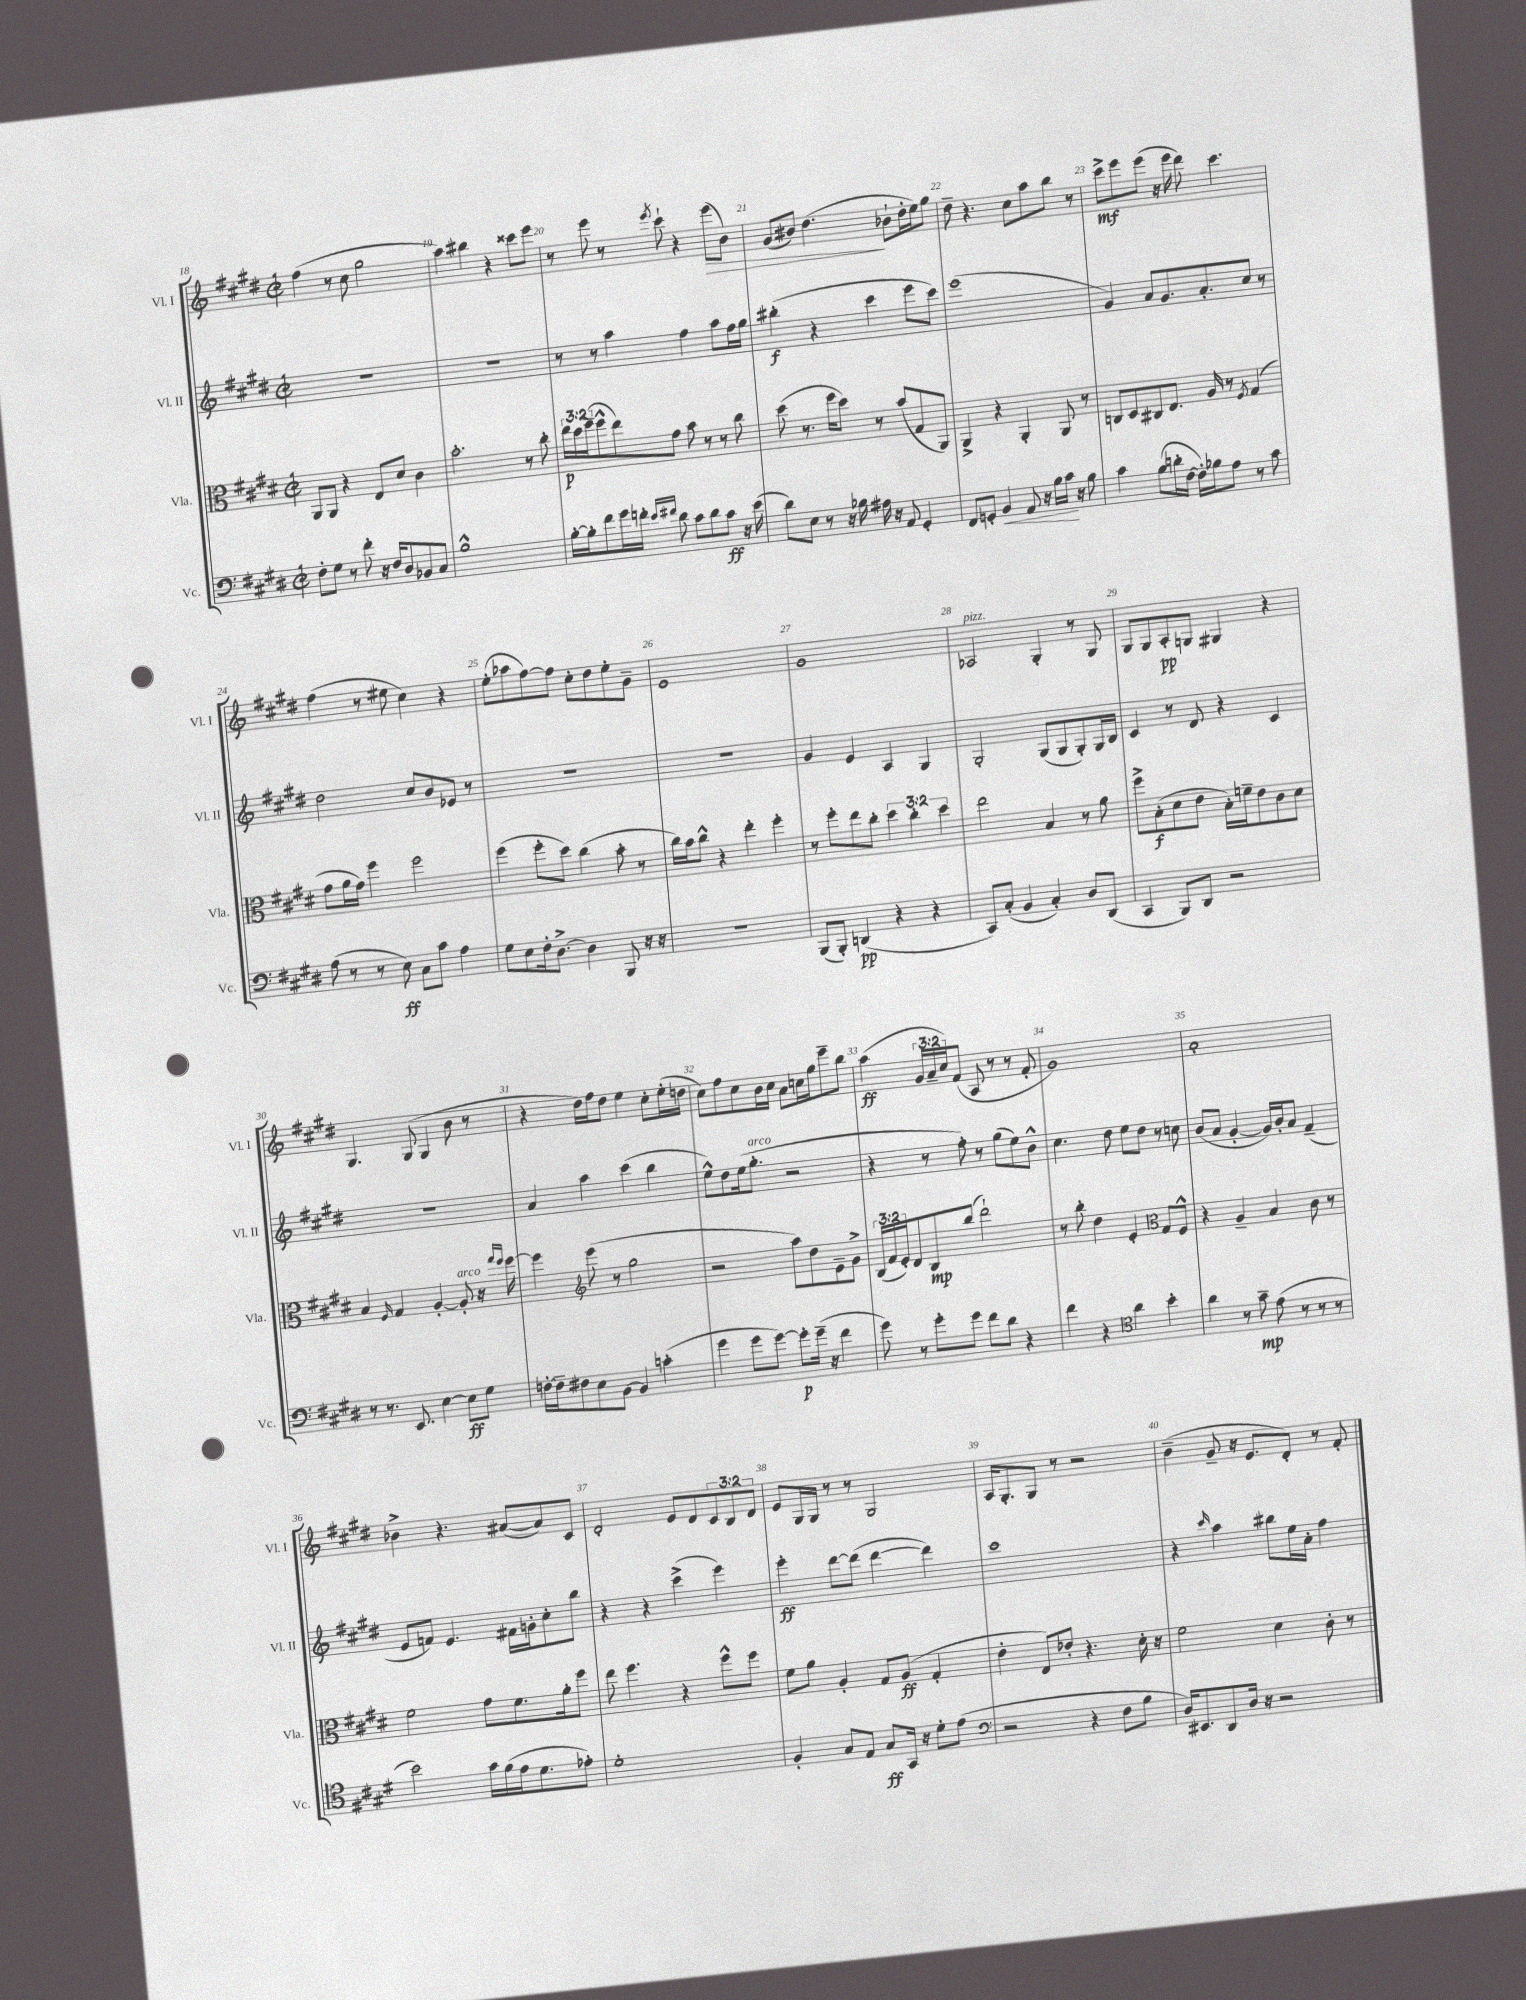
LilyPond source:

<<
\new StaffGroup <<
\new Staff = "s0" \with { instrumentName = "Vl. I" shortInstrumentName = "Vl. I" } {
    \clef treble \key e \major \defaultTimeSignature \time 2/2 \override Staff.TupletNumber.text = #tuplet-number::calc-fraction-text
    fis''4( r8 cis''8 gis''2 |
    a''4) bis''4 r4 cisis'''8 e'''8 |
    r8 e'''8 r8 \acciaccatura { e'''8 } cis'''8-! r4 e'''8\>( b'8) |
    gis'8( bis'8) dis''4.\!( bes'8-! dis''16-. e''16) gis''8 |
    dis''8-- r4. cis''8 a''8 b''8 r8 |
    cis'''8->\mf e'''8 e'''8( r16 e'''16 dis'''8) cis'''4. |
    fis''4( r8 eis''8 cis''4) r4 |
    e''8-.( aes''8 fis''8~) fis''8 cis''8-. dis''8 e''8-. gis'8-- |
    e'1 |
    gis'1 |
    aes2^\markup { \italic "pizz." } gis4-. r8 gis8 |
    gis8 gis8 a8-.\pp g8 gis4 r4 |
    gis4. gis8( gis4 b'8 r8 |
    r4 dis''16) fis''16 dis''8 e''4 cis''8-. e''16-.( d''16 |
    cis''8) fis''8 cis''8 b'16 cis''16 a'8 c''16 gis''16 e'''8-- b''8 |
    a''4\ff( \tuplet 3/2 { gis'16 a'16-- cis''16) } fis'8( a8 r8 r8 fis'8-. |
    gis'1) |
    a'1-. |
    bes'4-> r4. ais'8~( ais'8) cis'8 |
    dis'2-. e'8 dis'8 \tuplet 3/2 { cis'8 b8 dis'8 } |
    e'8 gis16 gis16 r8 r8 gis2 |
    a16 gis8.-. gis8 r8 r2 |
    b'4--( gis'8-- r16 e'8. dis'8-.) r8 fis'8-. \bar "|." |
}
\new Staff = "s1" \with { instrumentName = "Vl. II" shortInstrumentName = "Vl. II" } {
    \clef treble \key e \major \defaultTimeSignature \time 2/2
    R1 |
    R1 |
    r8 r8 a''4 fis''4 a''8 fis''16 gis''16 |
    bis''4-.\f( r4 cis'''4 e'''8 cis'''8) |
    e'''1( |
    gis'4) a'8 gis'8. a'8.-. cis''8 r8 |
    dis''2 cis''8 b'8 ees'8 r8 |
    R1 |
    R1 |
    gis'4 e'4 a4 gis4 |
    gis2-. gis8( gis8 gis8-.) gis16 b16 |
    cis'4 r8 dis'8 r4 cis'4 |
    R1 |
    a'4 a''4 cis'''4( b''4 |
    e''8-^) dis''8 e''16( gis''8.-.^\markup { \italic "arco" } r2 |
    r4 r8 fis''8-.) r8 gis''8( e''8) b'8-^ |
    cis''4. dis''8 e''8 dis''8 r8 c''8 |
    b'8( a'8 gis'4~-. gis'16) b'16-. a'8 fis'4--( |
    e'8 f'8) e'4. fis'16 g'16-. cis''8-. b''8 |
    r4 r4 cis'''4->( e'''4) |
    e'''4-.\ff dis'''8~ dis'''8( dis'''4~ dis'''4) |
    cis'''1 |
    r4 \grace { cis'''16 } a''4 bis''8 e''16 a'16-. fis''4 \bar "|." |
}
\new Staff = "s2" \with { instrumentName = "Vla." shortInstrumentName = "Vla." } {
    \clef alto \key e \major \defaultTimeSignature \time 2/2 \override Staff.TupletNumber.text = #tuplet-number::calc-fraction-text
    a,8 a,8 r4 e8 dis'8 cis'4 |
    b'2.-. r8 cis''8-. |
    \tuplet 3/2 { e''16\p dis''16 fis''16--( } fis''8-^ e''8) gis'8 b'8 r8 r8 cis''8 |
    dis''8( r8. fis''16 dis''8) r8 b'8( gis8 a,8) |
    a,4-> r4 a,4-. a,8 r8 |
    c8 dis8 cis8 e8. a16 r8 \acciaccatura { fis8 } gis4( |
    gis'8 a'16 gis'16) fis''4 fis''2 |
    fis''4( fis''8-. dis''8) cis''4( b'8-. r8 |
    cis''16) b'16 cis''8-^ r4 e''4-. fis''4-. |
    r8 fis''8-. e''8 cis''8-. \tuplet 3/2 { dis''4 cis''4-. dis''4 } |
    e''2 b4 r8 a'8 |
    fis''8-> b8-.\f( dis'8 e'8 b16-.) f'16-- e'8 cis'8 dis'8 |
    b4 \grace { fis16 } gis4 a4~-. a8-.^\markup { \italic "arco" } r16 \grace { gis''16 fis''16 } fis''16~ |
    fis''4 \clef treble e'''8( r8 gis''2 |
    r2 a''8) dis''8 e'8-- gis'8-> |
    \tuplet 3/2 { b16( fis'16 e'16-.) } dis'8 b8\mp b''8( dis'''2-!) |
    r8 b''8-. dis''4 e'4-. \clef alto gis8 fis8-^ |
    r4 a4-- b4 cis'8 r8 |
    fis'2 gis'8 fis'8. a'16-. fis''8 |
    e''8 fis''4. r4 fis''8-^ fis''8 |
    fis'8 a'8 a4-. gis8 a8\ff( gis4-. |
    e'4-. e8) ees'8-. r4. dis'16-. r16 |
    fis'2 dis'4 cis'8-. r8 \bar "|." |
}
\new Staff = "s3" \with { instrumentName = "Vc." shortInstrumentName = "Vc." } {
    \clef bass \key e \major \defaultTimeSignature \time 2/2
    fis8-. gis8 r8 fis'8-. r16 fis16 dis8 bes,8 cis8 |
    b1-^ |
    b16~-. b16-. fis'8 gis'16 f'16-. \grace { e'16 fis'16 } dis'8 cis'8 dis'8 cis'8\ff r16 e'16( |
    dis'8) e8 r8 r16 bes16 ais16 r16 a,8 gis,4-. |
    fis,8 g,8-. b,4\< a,8 r16 b16 cis'16\! r16 b8 |
    cis'4 b8( d'16-. fis16~ fis16-.) bes16 a8 r8 cis'8 |
    a8( r8 r8 e8\ff) cis8 cis'8 a4 |
    gis8 e8 fis16-. dis8.~-> dis4 b,,8 r16 r16 |
    r1 |
    b,,8( b,,8-.) d,4\pp( r4 r4 |
    cis,8) cis8-.( b,4 cis4-.) dis8 dis,8( |
    cis,4 b,,8) dis,8 r2 |
    r8 r8. e,8. e4~ e8\ff gis8 |
    f16~-. f16-- fis8 e8 b,8~ b,4 c'4-.( |
    gis'4 gis'8 gis'8~) gis'8-.\p gis'16--( r16 fis'4 |
    gis'8) r8 gis'8-. gis'8 fis'8 dis'8 r4 |
    fis'4 r4 \clef tenor a'4 b'4-. |
    a'4 r8 gis'8--\mp e'8( r8 r8 r8 |
    b'2) gis'16 fis'16( e'16 dis'8. ees'8-.) |
    dis'1-. |
    fis4-. gis8 e8 gis8\ff gis,16 r16 dis'8-. e'8( |
    \clef bass r2 r4 fis8 b8 |
    dis16) eis,8. dis,8 dis16 r16 r2 \bar "|." |
}
>>
>>
\layout { \context { \Score currentBarNumber = #18 \override BarNumber.break-visibility = ##(#f #t #t) barNumberVisibility = #all-bar-numbers-visible } }
